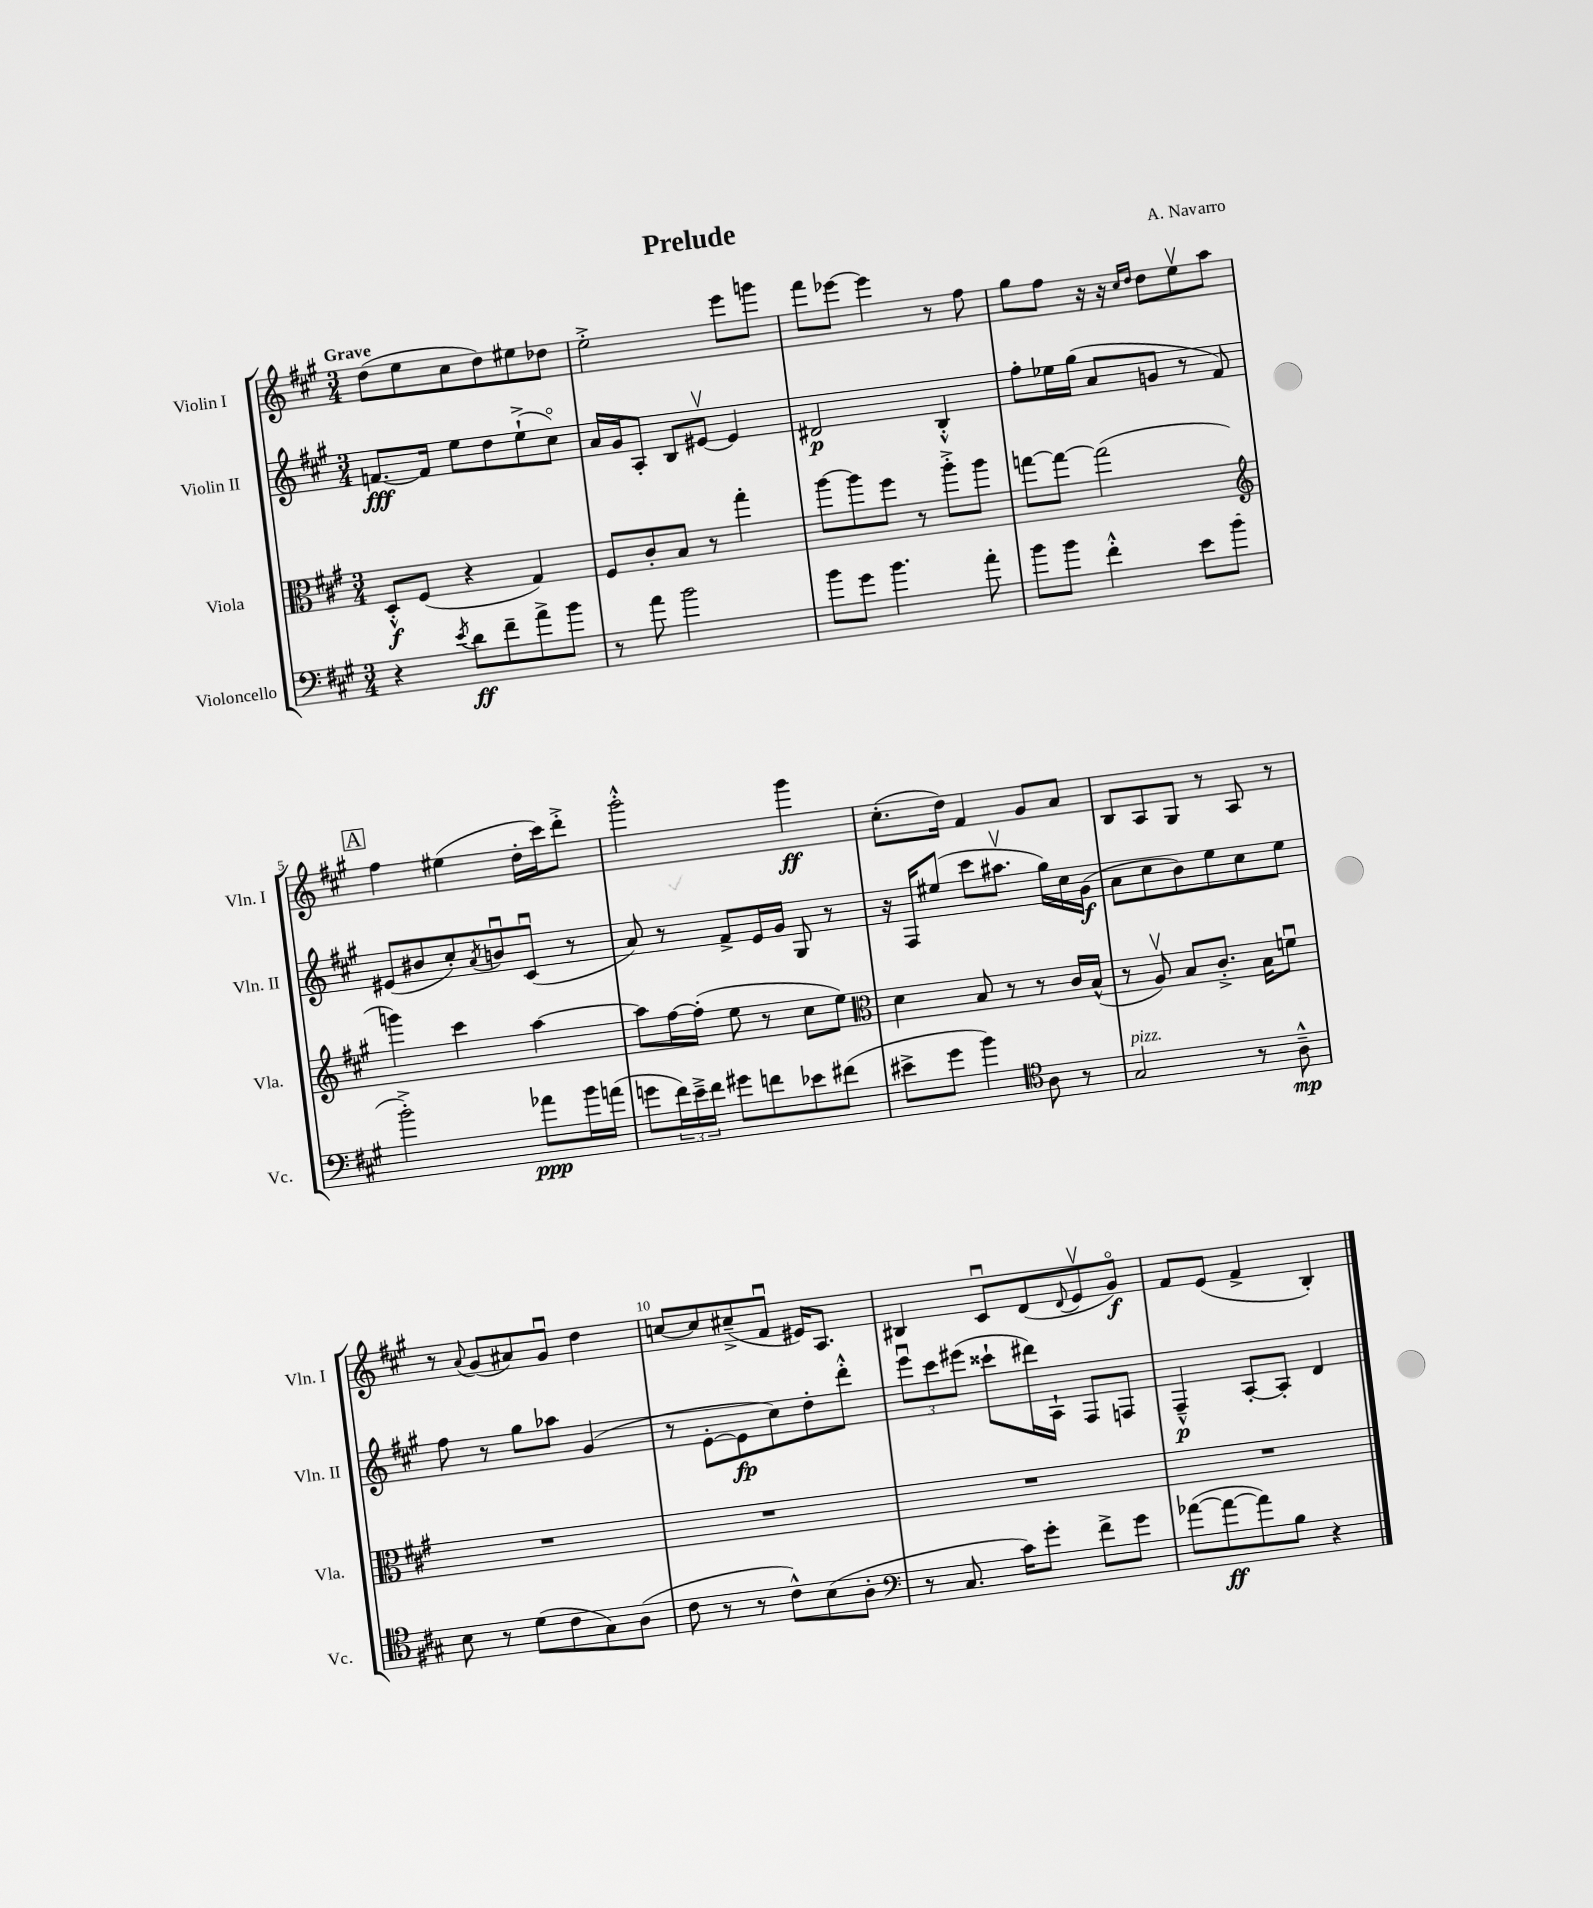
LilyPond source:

\header { title = "Prelude" composer = "A. Navarro" }
<<
\new StaffGroup <<
\new Staff = "s0" \with { instrumentName = "Violin I" shortInstrumentName = "Vln. I" } {
    \clef treble \key a \major \numericTimeSignature \time 3/4 \tempo "Grave"
    d''8( e''8 cis''8 d''8) eis''8 des''8 |
    e''2-.-> e'''8 g'''8 |
    fis'''8 ees'''8~ ees'''4 r8 fis''8 |
    gis''8 fis''8 r16 r16 \grace { cis''16 d''16 } d''8 e''8\upbow a''8 |
    \mark \markup { \box "A" } fis''4 eis''4( d''16-. cis'''16) d'''8-.-> |
    gis'''2-.-^ gis'''4\ff |
    cis''8.-.( d''16) fis'4 gis'8 a'8 |
    b8 a8 gis8 r8 a8 r8 |
    r8 \appoggiatura { a'8 } gis'8( ais'8) gis'8\downbow d''4 |
    c''8~ c''8 cis''8--->( fis'8\downbow eis'16) a8. |
    bis4 cis'8\downbow d'8( \appoggiatura { d'8 } e'8\upbow gis'8\flageolet\f) |
    fis'8 e'8( fis'4-> b4-.) \bar "|." |
}
\new Staff = "s1" \with { instrumentName = "Violin II" shortInstrumentName = "Vln. II" } {
    \clef treble \key a \major \numericTimeSignature \time 3/4
    f'8.~\fff f'16 e''8 d''8 e''8-!->( cis''8\flageolet) |
    a'16 gis'16 a8-. b8 eis'8~\upbow eis'4 |
    dis'2\p b4-.-^ |
    fis''8-. ees''16 gis''16( a'8 g'8 r8 fis'8) |
    \mark \markup { \box "A" } eis'8( bis'8 cis''8-.) \acciaccatura { a'8 } b'8\downbow cis'8\downbow( r8 |
    a'8) r8 fis'8-> e'16 gis'16 gis8 r8 |
    r16 fis16 eis''8( cis'''8 ais''8.\upbow gis''16) cis''16 gis'16\f( |
    a'8 cis''8 b'8) e''8 cis''8 e''8 |
    fis''8 r8 gis''8 aes''8 gis'4( |
    r8 e'8~-. e'8\fp cis''8) d''8-. d'''8-.-^ |
    \tuplet 3/2 { e'''8\downbow cis'''8 eis'''8( } cisis'''8-! dis'''16) a16-! fis8 f8 |
    fis4---^\p a8~-. a8-. d'4 \bar "|." |
}
\new Staff = "s2" \with { instrumentName = "Viola" shortInstrumentName = "Vla." } {
    \clef alto \key a \major \numericTimeSignature \time 3/4
    d8-.-^\f fis8( r4 gis4) |
    fis8 cis'8-. b8 r8 gis''4-. |
    a''8~ a''8 fis''8 r8 a''8-.-> a''8 |
    g''8~ g''8~ g''2( |
    \mark \markup { \box "A" } \clef treble g'''4) cis'''4 a''4~ |
    a''8 fis''16~ fis''16-.( e''8 r8 cis''8 e''8) |
    \clef alto d'4 b8 r8 r8 cis'16 b16-^( |
    r8 a8\upbow) b8 cis'8.-.-> b16 f'8\downbow |
    R2. |
    R2. |
    R2. |
    R2. \bar "|." |
}
\new Staff = "s3" \with { instrumentName = "Violoncello" shortInstrumentName = "Vc." } {
    \clef bass \key a \major \numericTimeSignature \time 3/4
    r4 \acciaccatura { e'8 } d'8\ff fis'8-- a'8-> b'8 |
    r8 a'8 b'2 |
    b'8 gis'8 b'4. a'8-. |
    b'8 b'8 fis'4-.-^ e'8 b'8( |
    \mark \markup { \box "A" } b'2-.->) aes'8\ppp b'16 a'16( |
    g'8 \tuplet 3/2 { fis'16) e'16---> fis'16 } gis'8 f'8 ees'8 fis'8( |
    eis'8-> gis'8 b'4) \clef tenor a8 r8 |
    gis2^\markup { \italic "pizz." } r8 a8---^\mp |
    b8 r8 d'8( cis'8 gis8) a8( |
    cis'8 r8 r8 cis'8-^) b8( a8-. |
    \clef bass r8 cis8. cis'16) gis'8-. fis'8-> gis'8 |
    aes'8~( aes'8~\ff aes'8) b8 r4 \bar "|." |
}
>>
>>
\layout { \context { \Score \override BarNumber.break-visibility = ##(#f #t #t) barNumberVisibility = #(every-nth-bar-number-visible 5) } }
